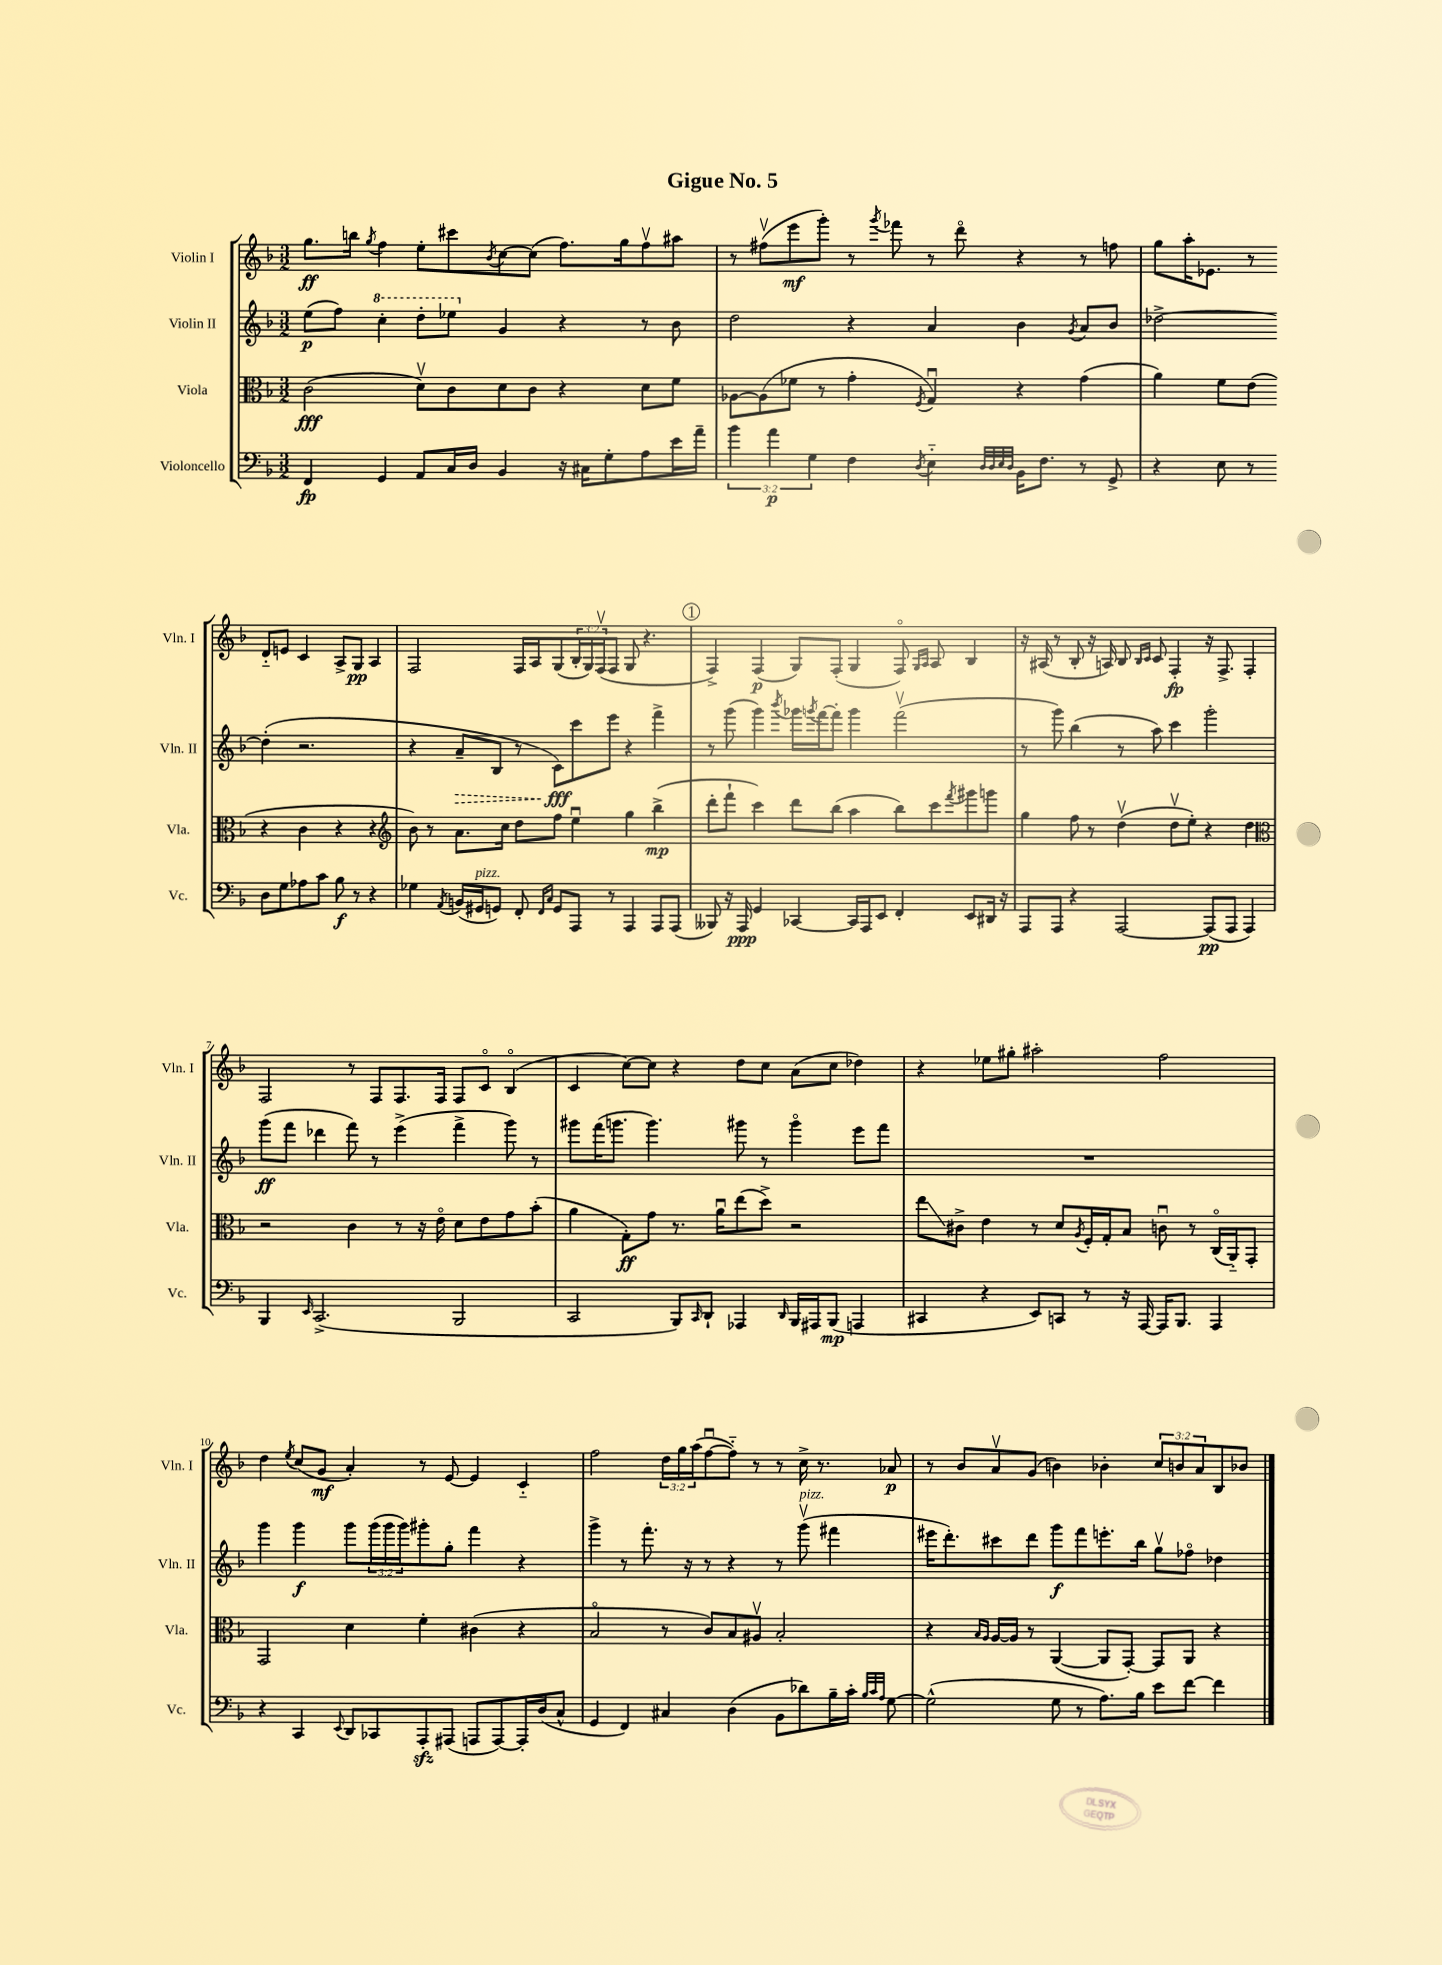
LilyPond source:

\header { title = "Gigue No. 5" }
<<
\new StaffGroup <<
\new Staff = "s0" \with { instrumentName = "Violin I" shortInstrumentName = "Vln. I" } {
    \clef treble \key f \major \numericTimeSignature \time 3/2 \override Staff.TupletNumber.text = #tuplet-number::calc-fraction-text
    g''8.\ff b''16 \acciaccatura { g''8 } f''4 e''8-. cis'''8 \acciaccatura { bes'8 } c''8~ c''8( f''8.) g''16 f''8\upbow ais''8 |
    r8 fis''8\upbow( e'''8\mf g'''8-.) r8 \acciaccatura { g'''8 } fes'''8 r8 d'''8\flageolet r4 r8 f''8 |
    g''8 a''16-. ees'8. r8 d'8-_ e'8 c'4 a8-> g8\pp a4 |
    f2 f16 a16 g8( \tuplet 3/2 { bes16-. g16) f16\upbow( } f8 g8 r4. |
    \mark \markup { \circle "1" } f4->) f4\p( g8) f8-.( g4 f8\flageolet) \grace { g16 a16 } a8 bes4 |
    r16 ais16( r8 bes8-. r16 a16) bes8 \grace { bes16 c'16 } c'8 f4-.\fp r16 f8.-> f4-. |
    f2 r8 f8 f8. f16 f8 c'8\flageolet bes4\flageolet( |
    c'4 c''8~) c''8 r4 d''8 c''8 a'8( c''8 des''4) |
    r4 ees''8 gis''8-. ais''2-. f''2 |
    d''4 \acciaccatura { e''8 } c''8( g'8\mf a'4-.) r8 e'8~ e'4 c'4-_ |
    f''2 \tuplet 3/2 { d''16 g''16 a''16( } f''8~\downbow f''8-_) r8 r8 c''16-> r8. aes'8\p |
    r8 bes'8 a'8\upbow g'8( b'4) bes'4-. \tuplet 3/2 { c''8 b'8 a'8 } bes8 bes'8 \bar "|." |
}
\new Staff = "s1" \with { instrumentName = "Violin II" shortInstrumentName = "Vln. II" } {
    \clef treble \key f \major \numericTimeSignature \time 3/2 \override Staff.TupletNumber.text = #tuplet-number::calc-fraction-text
    e''8\p( f''8) \ottava #1 c'''4-. d'''8-. ees'''8 \ottava #0 g'4 r4 r8 bes'8 |
    d''2 r4 a'4 bes'4 \acciaccatura { g'8 } a'8 bes'8 |
    des''2~-> des''4-.( r2. |
    r4 \once \override Hairpin.style = #'dashed-line a'8--\> bes8 r8 c'8\fff\!) c'''8 e'''8 r4 f'''4-> |
    \mark \markup { \circle "1" } r8 g'''8( g'''4) \acciaccatura { bes'''8 } ges'''16 \acciaccatura { g'''8 } f'''16~ f'''8-. g'''4 f'''2\upbow( |
    r8 g'''8) bes''4( r8 a''8) c'''4 g'''2-. |
    g'''8\ff( f'''8 des'''4 f'''8) r8 e'''4->( f'''4-> g'''8) r8 |
    gis'''8 f'''16( g'''8. g'''4.) gis'''8 r8 gis'''4\flageolet e'''8 f'''8 |
    R1. |
    g'''4 g'''4\f g'''8 \tuplet 3/2 { g'''16( g'''16 g'''16) } gis'''8-. g''8-. f'''4 r4 |
    g'''4-> r8 f'''8.-. r16 r8 r4 r8 g'''8\upbow^\markup { \italic "pizz." }( fis'''4 |
    eis'''16 d'''8.-.) cis'''8 d'''8 g'''8\f f'''8 e'''8.-. bes''16 g''8\upbow fes''8\flageolet des''4 \bar "|." |
}
\new Staff = "s2" \with { instrumentName = "Viola" shortInstrumentName = "Vla." } {
    \clef alto \key f \major \numericTimeSignature \time 3/2
    c'2\fff( d'8\upbow) c'8 d'8 c'8 r4 d'8 f'8 |
    aes8~ aes8( fes'8 r8 g'4-. \acciaccatura { f8 } g4\downbow) r4 g'4( |
    a'4) f'8 e'8( r4 c'4 r4 r4 |
    \clef treble bes'8) r8 a'8. c''16 d''8 f''8 e''4\downbow g''4 bes''4->\mp( |
    \mark \markup { \circle "1" } d'''8-. f'''8-! c'''4) d'''8 bes''8( a''4 bes''8) c'''8 \acciaccatura { f'''8 } gis'''8 g'''8 |
    g''4 f''8 r8 d''4\upbow( d''8\upbow e''8-.) r4 d''4 |
    \clef alto r2 c'4 r8 r16 e'16\flageolet d'8 e'8 g'8 bes'8-.( |
    a'4 g8-.\ff) g'8 r8. a'16\downbow e''8( d''8->) r2 |
    e''8\glissando cis'8-> e'4 r8 d'8 \acciaccatura { a8 } f16-. g16-. bes8 c'8\downbow r8 c16\flageolet( a,16-_) g,8-. |
    g,2 d'4 f'4-. cis'4( r4 |
    bes2\flageolet r8 c'8) bes8 ais8\upbow bes2-. |
    r4 \grace { bes16 a16 } a16~ a16 r8 a,4~( a,8 g,8~-.) g,8 a,8 r4 \bar "|." |
}
\new Staff = "s3" \with { instrumentName = "Violoncello" shortInstrumentName = "Vc." } {
    \clef bass \key f \major \numericTimeSignature \time 3/2 \override Staff.TupletNumber.text = #tuplet-number::calc-fraction-text
    f,4\fp g,4 a,8 c16 d16 bes,4 r16 cis16 g8-. a8 e'16 a'16-- |
    \tuplet 3/2 { bes'4 a'4\p g4 } f4 \acciaccatura { d8 } e4-_ \grace { d32 d32 e32 d32 } bes,16 f8. r8 g,8-> |
    r4 e8 r8 d8 g8 aes8 c'8 bes8\f r8 r4 |
    ges4 \acciaccatura { a,8 } b,16( gis,16^\markup { \italic "pizz." } g,8) f,8-. \grace { f,16 c16 } g,8 a,,8 r8 a,,4 a,,8 a,,8( |
    \mark \markup { \circle "1" } beses,,8) r16 a,,16\ppp g,4 ces,4~ ces,16 a,,16 e,8 f,4-. e,8 dis,16 r16 |
    a,,8 a,,8 r4 a,,2~ a,,8\pp( a,,8 a,,4) |
    bes,,4 \grace { e,16 } c,2.->( bes,,2 |
    c,2 bes,,8) \grace { c,16 } d,8-! aes,,4 \grace { d,16 } bes,,16 ais,,16 bes,,8\mp( a,,4 |
    cis,4 r4 e,8) c,8 r8 r16 a,,16~ a,,16 bes,,8. a,,4 |
    r4 c,4 \appoggiatura { e,8 } d,8 ces,8 a,,8-.\sfz ais,,8( a,,8 a,,8~) a,,16-. d16( c8-^ |
    g,4 f,4) cis4 d4( bes,8 des'8) bes16-- c'16-. \grace { bes32 c'32 a32 } g8~ |
    g2-^( g8 r8 a8.) bes16 e'8 f'8~ f'4 \bar "|." |
}
>>
>>
